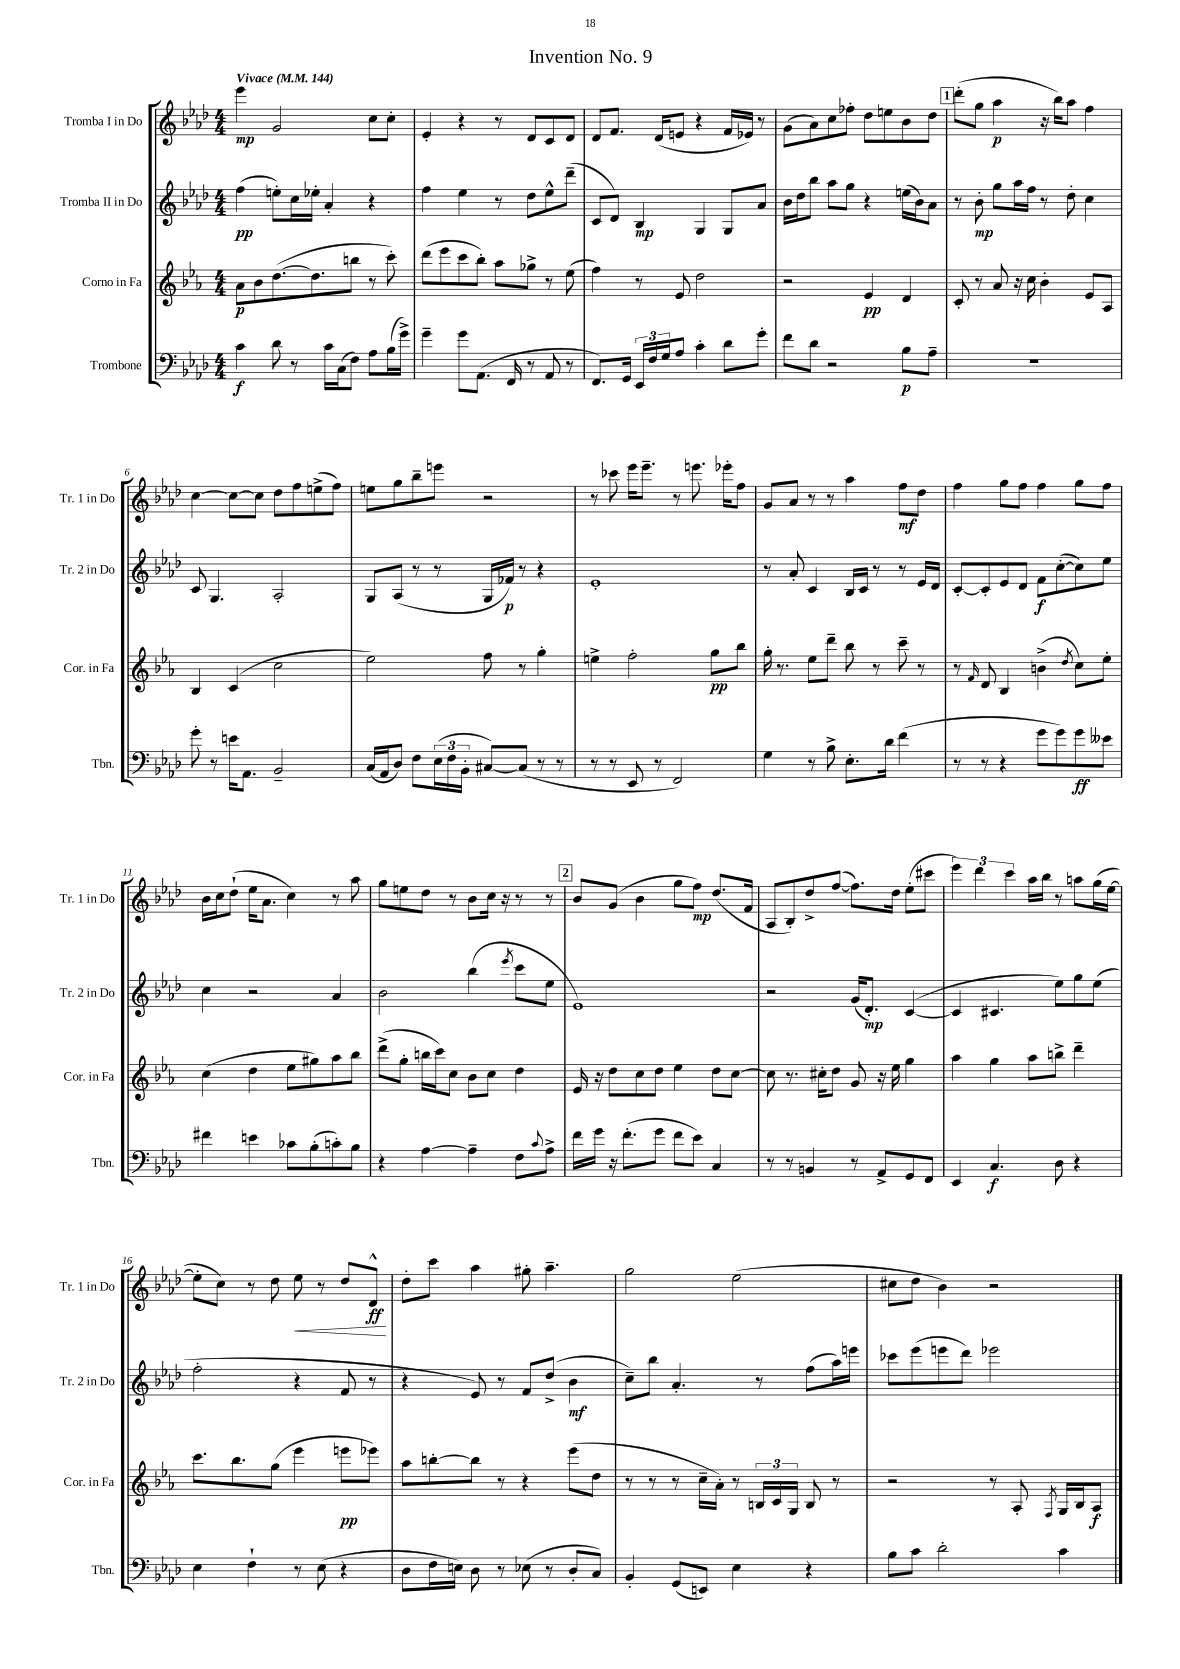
\header { title = "Invention No. 9" }
<<
\new StaffGroup <<
\new Staff = "s0" \with { instrumentName = "Tromba I in Do" shortInstrumentName = "Tr. 1 in Do" } {
    \clef treble \key aes \major \numericTimeSignature \time 4/4 \tempo "Vivace" 4 = 144
    ees'''4\mp g'2 c''8 c''8-. |
    ees'4-. r4 r8 des'8 c'8 des'8 |
    des'8 f'8. des'16( e'8 r4 f'16 ees'16) r8 |
    g'8( aes'8) c''8 fes''8-. des''8 e''8 bes'8 des''8 |
    \mark \markup { \box "1" } des'''8-.( g''8 aes''4\p r16 bes''16) aes''8 f''4 |
    c''4~ c''8~ c''8 des''8 f''8 e''8->( f''8) |
    e''8 g''8 bes''8-- e'''8 r2 |
    r8 ces'''8 ees'''16 ees'''8.-- r8 e'''8. ees'''16-. f''8 |
    g'8 aes'8 r8 r8 aes''4 f''8\mf des''8 |
    f''4 g''8 f''8 f''4 g''8 f''8 |
    bes'16 c''16 des''8-!( ees''16 aes'8. c''4) r8 aes''8 |
    g''8 e''8 des''8 r8 bes'8 c''16 r16 r8 r8 |
    \mark \markup { \box "2" } bes'8 g'8( bes'4 g''8 f''8\mp) des''8.( f'16 |
    aes8 bes8-.) des''8-> f''8~( f''8.) des''16 ees''8-.( cis'''8 |
    \tuplet 3/2 { ees'''4) des'''4 c'''4 } aes''16 bes''16 r8 a''8 g''16( ees''16~ |
    ees''8-. c''8) r8 des''8 ees''8\< r8 des''8 des'8-^\ff\! |
    des''8-. c'''8 aes''4 gis''8-. aes''4.-- |
    g''2 ees''2( |
    cis''8 des''8 bes'4) r2 \bar "|." |
}
\new Staff = "s1" \with { instrumentName = "Tromba II in Do" shortInstrumentName = "Tr. 2 in Do" } {
    \clef treble \key aes \major \numericTimeSignature \time 4/4
    f''4\pp( e''8-.) c''16 ees''16-. aes'4-. r4 |
    f''4 ees''4 r8 des''8 ees''8-^ des'''8--( |
    c'8 des'8) bes4\mp g4 g8 aes'8 |
    bes'16 des''16 bes''8 aes''8 g''8 r4 e''16( bes'16) aes'8 |
    \mark \markup { \box "1" } r8 bes'8-.\mp g''8 aes''16 f''16 r8 des''8-. c''4 |
    c'8 g4. aes2-. |
    g8 aes8( r8 r8 g16 fes'16\p) r8 r4 |
    ees'1-. |
    r8 aes'8-. c'4 bes16 c'16 r8 r8 ees'16 des'16 |
    c'8~-. c'8-. ees'8 des'8 f'8\f c''8~-.( c''8) ees''8 |
    c''4 r2 aes'4 |
    bes'2 bes''4( \acciaccatura { ees'''8 } c'''8 ees''8 |
    \mark \markup { \box "2" } ees'1) |
    r2 g'16( des'8.-.\mp) c'4~( |
    c'4 cis'4. ees''8) g''8 ees''8( |
    f''2-. r4 f'8 r8 |
    r4 ees'8) r8 f'8 des''8->( bes'4\mf |
    c''8--) bes''8 aes'4.-. r8 f''8( aes''16) e'''16 |
    ces'''8 ees'''8( e'''8 des'''8) ees'''2 \bar "|." |
}
\new Staff = "s2" \with { instrumentName = "Corno in Fa" shortInstrumentName = "Cor. in Fa" } {
    \clef treble \key ees \major \numericTimeSignature \time 4/4
    aes'8\p bes'8 d''8.~( d''8. b''8 r8 c'''8-.) |
    d'''8( ees'''8 c'''8 bes''8-.) aes''8 ges''8-> r8 ees''8( |
    f''4) r8 ees'8 d''2 |
    r2 ees'4\pp d'4 |
    \mark \markup { \box "1" } c'8-. r8 aes'8 r16 c''16 bes'4-. ees'8 aes8 |
    bes4 c'4( c''2 |
    ees''2) f''8 r8 g''4-. |
    e''4-> f''2-. g''8\pp bes''8 |
    g''16-. r8. ees''8 d'''8-- bes''8 r8 c'''8-- r8 |
    r8 \grace { f'16 } d'8 bes4 b'4->( \acciaccatura { d''8 } c''8) ees''8-. |
    c''4( d''4 ees''8 gis''8) aes''8 bes''8 |
    d'''8->( g''8-. b''16 c'''16) c''8 bes'8 c''8 d''4 |
    \mark \markup { \box "2" } ees'16 r16 d''8 c''8 d''8 ees''4 d''8 c''8~ |
    c''8 r8. cis''16-. d''8 g'8 r16 ees''16 g''4 |
    aes''4 g''4 aes''8 b''8-> d'''4-- |
    c'''8. bes''8. g''8( ees'''4 e'''8\pp ees'''8) |
    aes''8 b''8~-. b''8 r8 r4 ees'''8( d''8 |
    r8 r8 r8 c''16-- aes'16-.) r8 \tuplet 3/2 { b16 c'16 g16 } b8 r8 |
    r2 r8 aes8-. \acciaccatura { f8 } g16 bes16 aes8\f \bar "|." |
}
\new Staff = "s3" \with { instrumentName = "Trombone" shortInstrumentName = "Tbn." } {
    \clef bass \key aes \major \numericTimeSignature \time 4/4
    c'4\f des'8 r8 c'16 c16( f8) aes8 bes16( g'16->) |
    g'4-- g'8 aes,8.( f,16 r8 aes,8 r8 |
    f,8.) g,16 \tuplet 3/2 { ees,16 f16 g16 } aes8 c'4-. des'8 g'8-. |
    f'8 des'8 r2 bes8\p aes8-- |
    \mark \markup { \box "1" } R1 |
    g'8-. r8 e'16 aes,8. bes,2-- |
    c16( aes,16 des8) f8 \tuplet 3/2 { ees16( f16 bes,16-. } cis8~) cis8( r8 r8 |
    r8 r8 ees,8 r8 f,2) |
    g4 r8 bes8-> ees8.-. des'16 f'4( |
    r8 r8 r4 g'8 g'8) g'8\ff eeses'8 |
    fis'4 e'4 ces'8 bes8-.( c'8-.) bes8 |
    r4 aes4~ aes4-- f8 \appoggiatura { c'8 } aes8-> |
    \mark \markup { \box "2" } f'16 g'16 r16 f'8.-.( g'8 f'8 ees'8) c4 |
    r8 r8 b,4 r8 aes,8-> g,8 f,8 |
    ees,4 c4.\f des8 r4 |
    ees4 f4-! r8 ees8( r4 |
    des8 f16 e16) des8 r8 ees8( r8 des8-. c8) |
    bes,4-. g,8( e,8) ees4 r4 |
    bes8 c'8 des'2-. c'4 \bar "|." |
}
>>
>>
